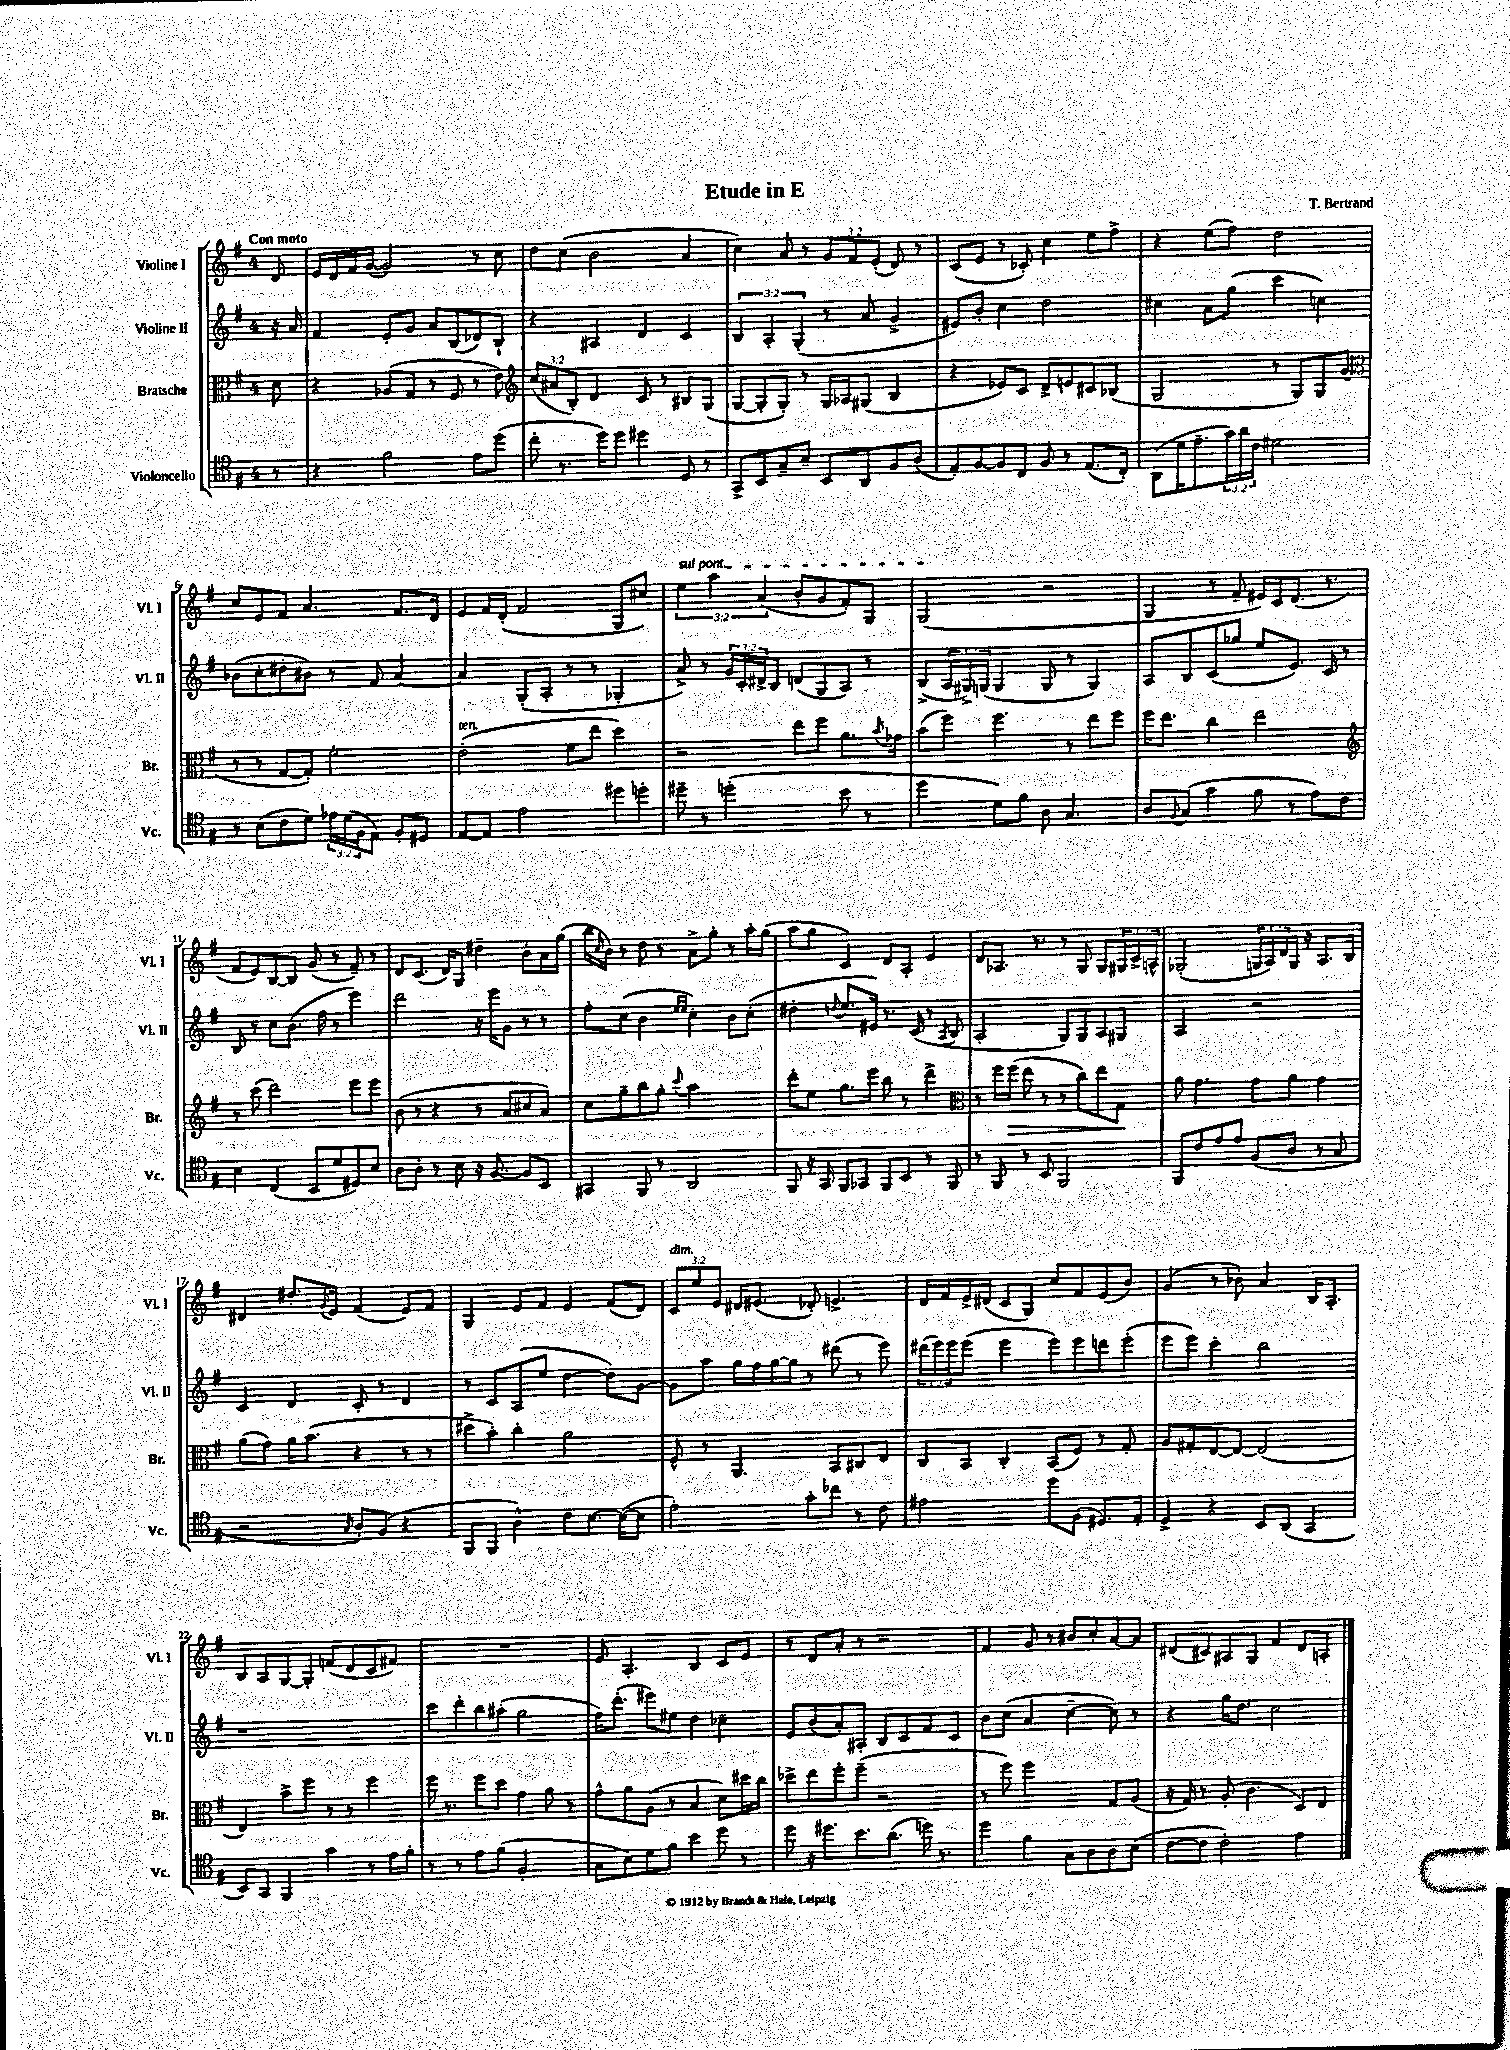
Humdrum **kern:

**kern	**kern	**kern	**kern
*staff4	*staff3	*staff2	*staff1
*clefC4	*clefC3	*clefG2	*clefG2
*k[f#]	*k[f#]	*k[f#]	*k[f#]
*M4/4	*M4/4	*M4/4	*M4/4
8r	8d	16r	8d
.	.	16a	.
=	=	=	=
4r	4r	4f#	16e
.	.	.	16d
.	.	.	16f#
.	.	.	([16g
2f#	(8A-	8e'	2g])
.	8G	8g	.
.	8r	8a	.
.	8F#	(8B	.
8e	8r	8d-)	8r
(8dd	8e)	8B`	8cc
=	=	=	=
*	*clefG2	*	*
8cc'	(12cc	4r	8dd
.	12a#	.	.
8.r	.	.	(8cc
.	12B')	.	.
.	4d	4A#	2b
16dd)	.	.	.
8dd	.	.	.
4dd#	8c	4d	.
.	8r	.	.
8D	8B#	4c	4a
8r	(8G	.	.
=	=	=	=
8GG^	[8G	6B	4cc)
8BB	8G']	.	.
.	.	6A'	.
8G~	8G')	.	8a
.	.	(6G'	.
8B~	8r	.	8r
8BB	16G	8r	12g
.	16A-	.	.
.	.	.	12f#
8AA	(8G#	8a	.
.	.	.	(12e'
8F#	4B	4g^	8d)
(8A	.	.	8r
=	=	=	=
8E')	4r	8e#)	(8c
[8F#	.	8b'	8e
8F#]	8e-)	4cc	8r
8C	8c	.	8c-')
8F#	8d^	2dd	4cc
8r	8e	.	.
(8.E	8c#	.	8ee
.	(8B-	.	8ff#^
16C')	.	.	.
=	=	=	=
(8AA	2G	4cc#	4r
16d	.	.	.
8.e~	.	.	.
.	.	8a	(8ee
24g)	.	(8gg	8ff#)
24a	.	.	.
24c	.	.	.
2d#	8r	4ccc	2dd
.	8G)	.	.
.	8G	4cc)	.
.	(8g	.	.
=	=	=	=
*	*clefC3	*	*
8r	8r	(8b-	8cc
(8B	8r	8cc'	8e
8c	[8G	8dd#'	8f#
8d)	8G'])	8b#)	4.a
24e-	2f#'	8r	.
(24d	.	.	.
24F#	.	.	.
8E)	.	8f#	.
8F#'	.	[4a	8.f#
8D#	.	.	.
.	.	.	16d
=	=	=	=
[8E	(2e'	4a]	8e
8E]	.	.	16f#
.	.	.	(16d'
2e	.	(8G'	2f#
.	.	8A'	.
.	8f#	8r	.
.	8ee	8r	.
8dd#	4dd)	4G-'	8G
8dd'	.	.	8cc#)
=	=	=	=
8dd#~	2r	8a^)	6ee
8r	.	8r	.
.	.	.	6aa
(2dd'	.	24g	.
.	.	24c'	.
.	.	24d#^	(6a
.	.	8B	.
.	8ee	(8d	8b'
.	8ff#	8G	8g
8b	8.a	8A)	8f#')
8r	.	8r	8G
.	8qb	.	.
.	16g-	.	.
=	=	=	=
4dd	(8b	(8B^	(2G
.	8ff#)	24A	.
.	.	24G#^)	.
.	.	(24G	.
8d)	4.ff#	4G	.
8f#	.	.	.
8A	.	8G	2r
4.G	8r	8r	.
.	8ee	4G)	.
.	8ff#	.	.
=	=	=	=
8A	16ff#	8A	4G
.	8.ee	.	.
8qqF#	.	.	.
(8G	.	8B	.
4g	4cc	(8c	8r
.	.	8gg-	8f#~
8f#	2ee	8ee	16e#)
.	.	.	16c
8r	.	8.e)	(8.d
8e)	.	.	.
.	.	16c	8.r
8c	.	8r	.
=	=	=	=
*	*clefG2	*	*
4B	8r	8B	8f#
.	(8ccc	8r	8e)
(4C	2ddd)	8cc	[8B
.	.	(8.b	8B]
8BB	.	.	(8g
.	.	16ff#	.
8d	.	8r	8r
8D#)	8eee	4eee)	8f#~)
8B	8eee	.	8r
=	=	=	=
8A	(8b	2ddd	8d
8A'	8r	.	(8.c
8r	4r	.	.
.	.	.	16d)
8B	.	.	8G
16r	8r	16r	4dd#~
[8.F#	.	16eee	.
.	8a	8g	.
8F#]	8cc#	8r	8b'
8BB	8a)	8r	16a
.	.	.	(16gg
=	=	=	=
4GG#	8cc	8ff#'	16bb
.	.	.	16qqcc
.	.	.	16b)
.	8gg~	(8cc	8r
8FF#	8bb	4b	8dd
8r	8gg'	.	8r
.	.	16qqee	.
.	8qqccc	16qqee	.
2AA	2aa	4cc')	8a^
.	.	.	8gg'
.	.	8b	8r
.	.	(8cc'	16aa'
.	.	.	(16gg
=	=	=	=
8FF#	8ddd'	4dd#'	8aa
16r	8ee	.	8gg
16GG	.	.	.
.	.	8qqdd	.
8FF#	8.gg	8.ee	4c)
8GG-	.	.	.
.	16eee	16e#)	.
8FF#	8bb	8.r	8d
8BB	8r	.	8A'
.	.	(16c	.
8r	4ddd^	8r	4e
.	.	8qA	.
8FF#	.	8B	.
=	=	=	=
*	*clefC3	*	*
8r	8r	2A'	8d
8FF#	16ff#	.	8.A-
.	(16ff#	.	.
8r	8ee	.	.
.	.	.	8.r
8BB	8r	.	.
2FF#	8r	8G)	8r
.	8cc)	8G	8G
.	8ee	8A	8G
.	8G	8G#	24G#
.	.	.	24c^
.	.	.	24A^^
=	=	=	=
8FF#	8a	2A	(2G-'
8c	4.g	.	.
8e	.	.	.
8e	.	.	.
(8F#	8g	2r	24G
.	.	.	24A)
.	.	.	24d
8A	8a	.	16G
.	.	.	16r
8r	4g	.	8.A
8G	.	.	.
.	.	.	16B
=	=	=	=
2r	(8a	4c	4d#
.	8g)	.	.
.	16a	4d	8.dd#'
.	(8.b	.	.
.	.	.	8qqg
.	.	.	16e
8qG	.	.	.
8A')	4r	8c'	(4f#
(8F#	.	8r	.
4r	8r	4d	8e)
.	8r	.	8f#
=	=	=	=
8FF#	8dd#^	8r	4G
8FF#	8b')	8c	.
4A^^)	4cc'	(8A	8e
.	.	8ee	8f#
8c	2a	[4dd	4e
[8.B	.	.	.
.	.	8dd])	(8f#
(16B_	.	.	.
8B]	.	[8g	8d)
=	=	=	=
2e')	8F#^^	8g]	12c
.	.	.	12ee
.	8r	8aa	.
.	.	.	12e
.	4.AA	16gg	16d#
.	.	16ff#	(8.e#
.	.	[16gg	.
.	.	16gg]	.
8g'	.	8r	8d-')
8cc-	8BB	(8ddd#	4.e^
8r	8C#	8r	.
8c	8E	8eee)	.
=	=	=	=
2e#	8C	(24ddd#	16d
.	.	24eee)	.
.	.	.	16f#
.	.	24eee	.
.	8BB	(8eee	16e^
.	.	.	(16d#
.	4C'	4eee	8c
.	.	.	8G)
8dd	(8BB	8eee)	8cc
(8F#	8F#)	8eee	8f#
8.D#)	8r	8ddd	(8e
.	8G'	(8eee'	8b)
16E'	.	.	.
=	=	=	=
4D^	8A	8eee	(4g
.	8G#'	8eee)	.
4r	[8E	4ccc'	8r
.	8E_	.	8b-')
8BB	(2E]	2bb	4a
(8AA	.	.	.
4GG	.	.	16B
.	.	.	8.A'
=	=	=	=
8BB)	4E)	1r	8B
8GG	.	.	8A
4FF#	8b^	.	[8G
.	8ff#	.	8G']
4g	8r	.	(8f
.	8r	.	8d
8r	4ff#	.	8c
16e	.	.	8f#)
16f#'	.	.	.
=	=	=	=
8r	16ff#	8ccc	1r
.	8.r	.	.
8r	.	8ddd'	.
8e	8ff#	8bb	.
(8f#	8dd	(8aa#'	.
2F#'	4g	2gg	.
.	8a	.	.
.	8r	.	.
=	=	=	=
8G	8g^^	16ff#)	8e
.	.	(8.ddd'	.
8B)	8a	.	4.A'
8d	(8A	8eee#)	.
8f#	8r	8ee#	.
4b	4B	4dd	4B
8dd	8d)	4cc-~	8c
8r	16dd#	.	8e
.	16cc	.	.
=	=	=	=
8dd	8dd-^	8e	8r
16r	8ee	(8b	8d
8.dd#	.	.	.
.	8ff#'	8a')	8a'
8.b	(8ff#~	8A#'	8r
.	2r	8B	2r
(8.a	.	.	.
.	.	8c	.
16dd)	.	8f#	.
8.r	.	.	.
.	.	8c	.
=	=	=	=
4dd	8r	8b	4f#
.	8ff#)	(8cc	.
4f#	2ff#	4a	8g
.	.	.	8r
8G	.	[4cc~	8b#
8A	.	.	8cc'
8A	8G	8cc])	[8a
(8B	(8A	8r	8a]
=	=	=	=
[8c	16r	4r	(8d#
.	16G)	.	.
8c]	8r	.	8c#)
2c')	(8A'	16gg	8A#
.	.	8.dd	.
.	4.c	.	8G
.	.	2cc	4f#
4e	8D)	.	8d#
.	8E	.	8A'
==	==	==	==
*-	*-	*-	*-
